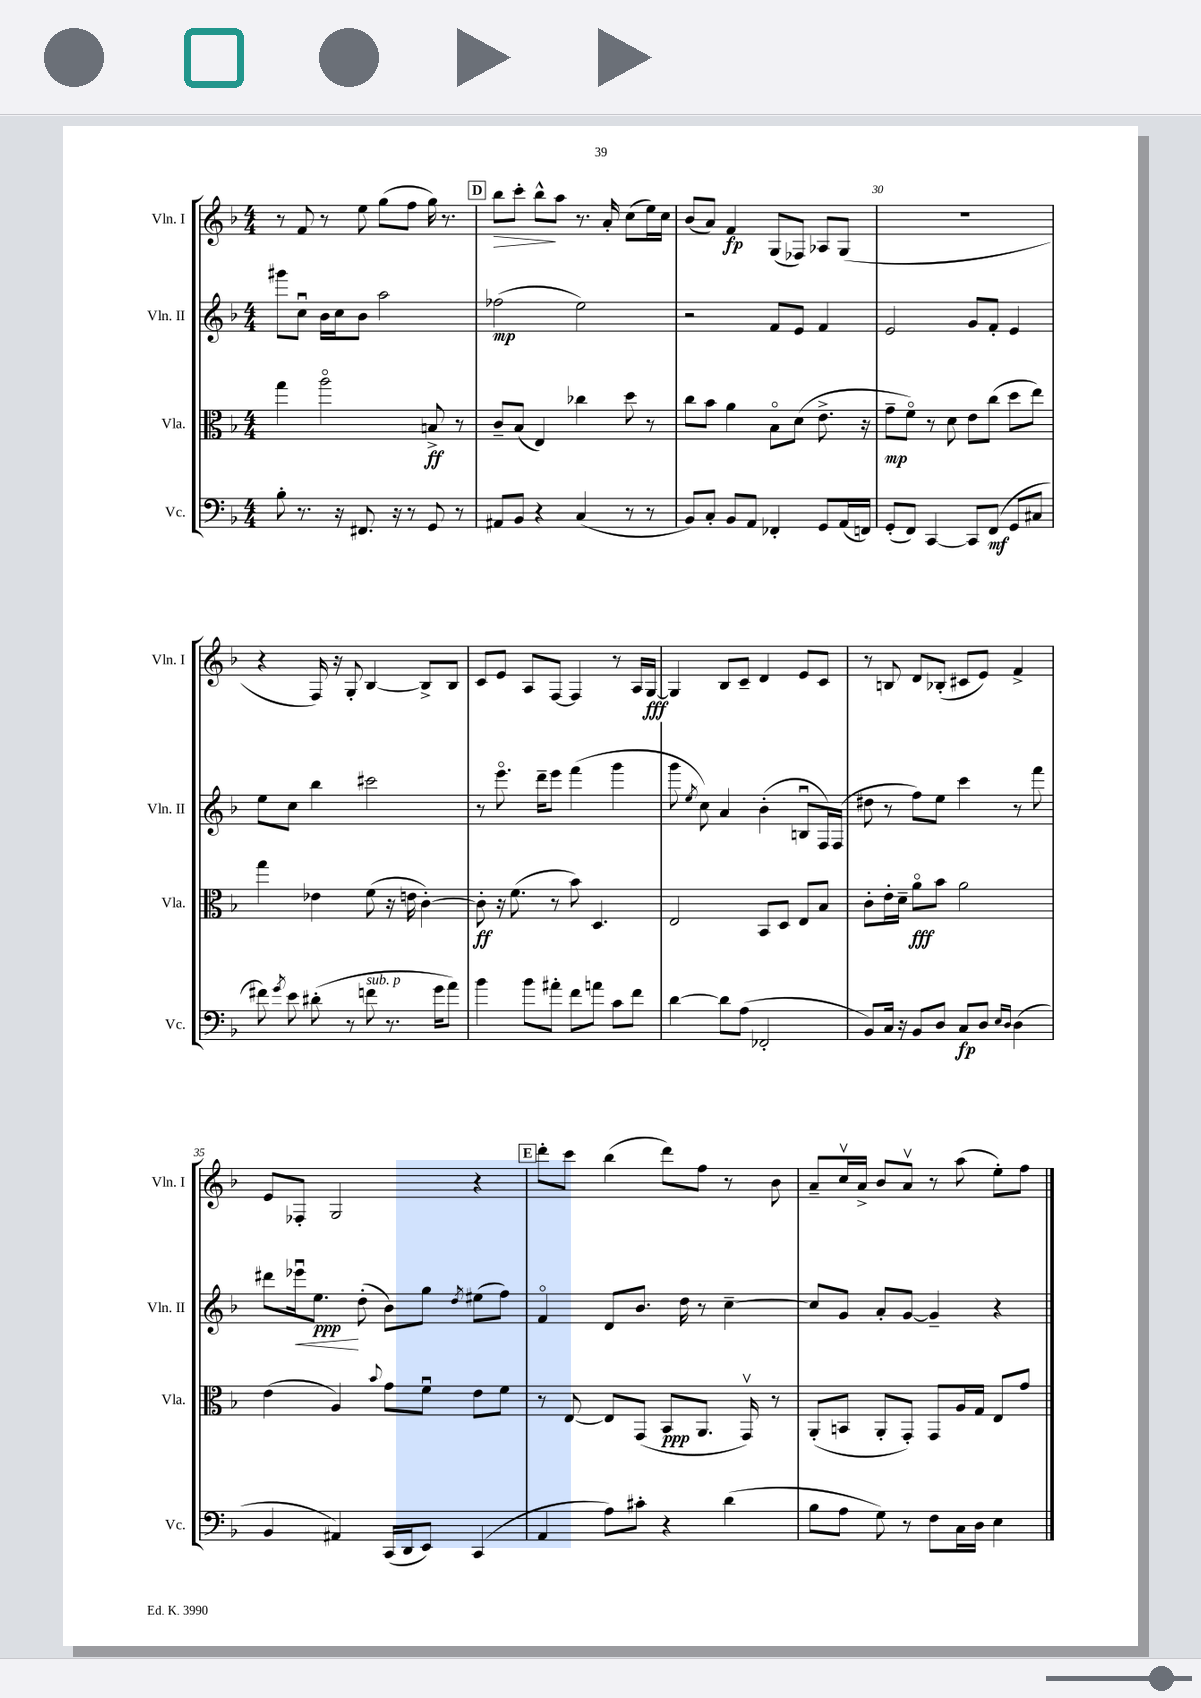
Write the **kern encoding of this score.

**kern	**kern	**kern	**kern
*staff4	*staff3	*staff2	*staff1
*clefF4	*clefC3	*clefG2	*clefG2
*k[b-]	*k[b-]	*k[b-]	*k[b-]
*M4/4	*M4/4	*M4/4	*M4/4
8B-'	4gg	8ggg#	8r
8.r	.	8ccu	8f
.	2aao	16b-	8r
16r	.	16cc	.
8.FF#	.	8b-	8ee
.	.	2aa	(8gg
16r	.	.	.
8r	.	.	8ff
8GG	8B^	.	16gg)
.	.	.	8.r
8r	8r	.	.
=	=	=	=
8AA#	8c~	(2ff-	8bb-
8BB-	(8B-	.	8ccc'
4r	4E)	.	8bb-^^
.	.	.	8aa
(4C	4cc-	2ee)	8.r
.	.	.	16a'
8r	8dd	.	(8cc
8r	8r	.	16ee)
.	.	.	16cc
=	=	=	=
8BB-)	8cc	2r	(8b-
8C'	8b-	.	8a)
8BB-	4a	.	4f
8AA	.	.	.
4FF-'	8B-o	8f	(8G
.	(8d	8e	8F-)
8GG	8.e^	4f	8A-
(16AA	.	.	(8G
16FF)	16r	.	.
=	=	=	=
(8GG'	8g~	2e	1r
8FF)	8fo)	.	.
[4CC	8r	.	.
.	8d	.	.
8CC]	8e	8g	.
(8FF	(8cc	8f'	.
8GG	8dd	4e	.
8C#	8ee)	.	.
=	=	=	=
8f#)	4gg	8ee	4r
8qg	.	.	.
8e	.	8cc	.
(8d#'	4e-	4bb-	16F)
.	.	.	16r
8r	.	.	8G'
8f	(8f	2ccc#	[4B-
8.r	16r	.	.
.	16e	.	.
.	[4c')	.	8B-^]
16g	.	.	.
8a)	.	.	8B-
=	=	=	=
4b-	8c']	8r	8c
.	16r	8.eeeo	8e
.	(8.f	.	.
8b-	.	.	8A
.	.	16ddd~	.
8a#'	8r	8eee	[8F
8f	8b-)	(4fff	4F]
8a	4.D	.	.
8c	.	4ggg	8r
8f	.	.	16A
.	.	.	[16G
=	=	=	=
[4d	2E	8ggg	4G]
.	.	8qee	.
.	.	8cc)	.
8d]	.	4a	8B-
(8A	.	.	8c~
2FF-'	8BB-	(4b-'	4d
.	8D	.	.
.	8E	8Bu	8e
.	8B-	16F)	8c
.	.	(16F	.
=	=	=	=
8BB-)	8c'	8dd#	8r
16C	16e'	8r	8B
16r	16d~	.	.
8BB-	8ao	8ff)	8d
8D	8b-	8ee	(8B-'
8C	2a	4ccc	8c#
8D	.	.	8e)
16qqE	.	.	.
16qqD	.	.	.
(4D	.	8r	4f^
.	.	8fff	.
=	=	=	=
4BB-	(4e	8ddd#	8e
.	.	16eee-u	8F-'
.	.	8.ee	.
4AA#)	4A)	.	2G
.	.	(8dd'	.
.	8qqb-	.	.
(16CC	8g	8b-)	.
16DD	.	.	.
8EE)	8fu	8gg	.
.	.	8qdd	.
(4CC	8e	(8ee#	4r
.	8f	8ff)	.
=	=	=	=
4AA	8r	4fo	8ddd'
.	[8E	.	8ccc
8A)	8E]	8d	(4bb-
8c#'	(8GG	8.b-	.
4r	8BB-	.	8ddd)
.	.	16dd	.
.	8.AA	8r	8ff
(4d	.	[4cc~	8r
.	16GGv)	.	.
.	8r	.	8b-
=	=	=	=
8B-	(8AA'	8cc]	8a~
8A	8BB	8g	16ccv
.	.	.	16a^
8G)	8AA'	8a'	8b-
8r	8GG')	[8g	8av
8F	8GG	4g~]	8r
16C	16A	.	(8aa
16D	16G	.	.
4E	8E	4r	8ee')
.	8g	.	8ff
==	==	==	==
*-	*-	*-	*-
